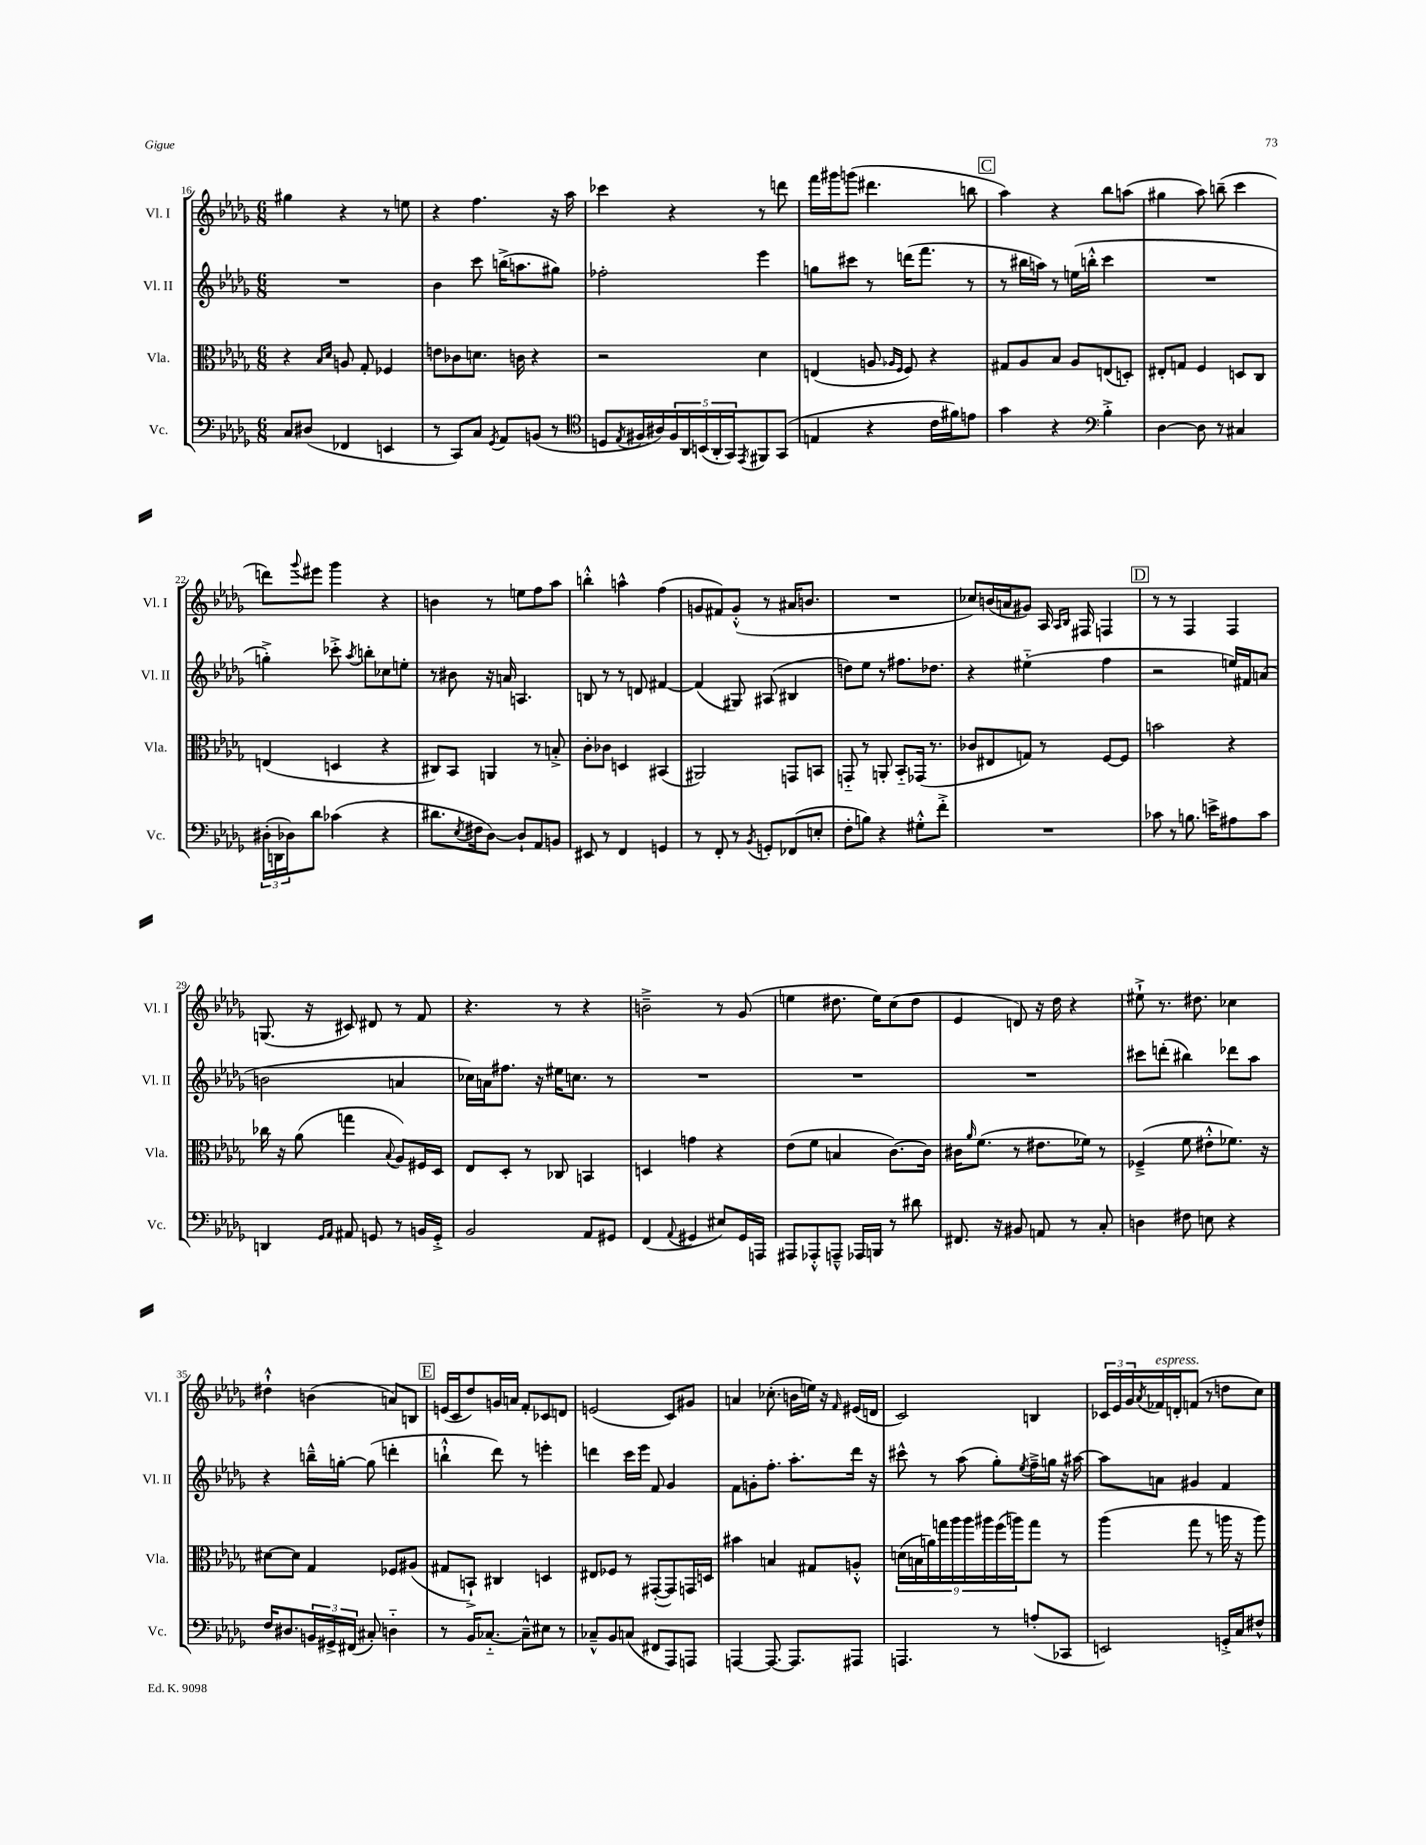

**kern	**kern	**kern	**kern
*part4	*part3	*part2	*part1
*staff4	*staff3	*staff2	*staff1
*I"Vc.	*I"Vla.	*I"Vl. II	*I"Vl. I
*I'Vc.	*I'Vla.	*I'Vl. II	*I'Vl. I
*clefF4	*clefC3	*clefG2	*clefG2
*k[b-e-a-d-g-]	*k[b-e-a-d-g-]	*k[b-e-a-d-g-]	*k[b-e-a-d-g-]
*M6/8	*M6/8	*M6/8	*M6/8
=16	=16	=16	=16
8C/L	4r	2.r	4gg#X\
(8D#X/J	.	.	.
.	16qqB-/LL	.	.
.	16qqd-/JJ	.	.
4FF-X/	8An/	.	4r
.	8G-'/	.	.
4EEn/	4F-X/	.	8r
.	.	.	8een\
=17	=17	=17	=17
8r	8en\L	4b-\	4r
8CC/L)	8c-X\	.	.
8C/J	8.dn\J	8ccc\	4.ff\
8qGG-/	.	.	.
8AA-/L	.	(16bbn^\KL	.
.	16cn\	8.aan\	.
(8BBn/J	4r	.	.
8r	.	8gg#X\J)	16r
.	.	.	16aa-\
=18	=18	=18	=18
*clefC4	*	*	*
8Dn/L	2r	2ff-X'\	4ccc-X\
8qE-/	.	.	.
16F#X/L	.	.	.
16A#X/)	.	.	.
20F#/	.	.	4r
20AA-/	.	.	.
(20BBn/	.	.	.
20AA-'/	.	.	.
20GG-/J)	.	.	.
8qEE-/	.	.	.
8FF#X/	4d-\	4eee-\	8r
(8GG-/J	.	.	8dddn\
=19	=19	=19	=19
4En/	(4En/	8ggn\L	16fff\LL
.	.	.	16ggg#X\J
.	.	8ccc#X\J	(8gggn\J
4r	8An/	8r	4.ddd#X\
.	16qqA-X/LL	.	.
.	16qqF/JJ	.	.
.	8F/)	(16dddn\KL	.
.	.	8.fff\J	.
16c\LL	4r	.	.
16f#X\J)	.	.	.
8en\J	.	8r	8bbn\
!!LO:REH:place=s1:t=C
=20	=20	=20	=20
4g-\	8G#X/L	8r	4aa-\)
.	8A-/	16bb#X\LL	.
.	.	16aan\JJ)	.
4r	8B-/J	8r	4r
.	8A-/L	(16een\LL	.
.	.	16bbn'^^\JJ	.
*clefF4	*	*	*
4B-'^\	(8En/	4ccc\	8bb-\L
.	8Dn'/J)	.	(8aan\J
=21	=21	=21	=21
[4D-\	8E#X'/L	2.r	4gg#X\
.	8Gn/J	.	.
8D-\]	4F/	.	8aa-\)
8r	.	.	(8bbn~\
4C#X/	8Dn/L	.	4ccc\
.	8C/J	.	.
!!LO:LB:g=z
=22	=22	=22	=22
(24D#X'\LL	(4En/	4ggn'^\)	8dddn\L)
24DDn\	.	.	.
24D-X\J)	.	.	.
.	.	.	8qqggg-/
8d-\J	.	.	8eee#X\J
(4c-X\	4Dn/	8ccc-X'^\	4ggg-\
.	.	8qaa-/	.
.	.	8bbn'\L	.
4r	4r	8cc-X\	4r
.	.	8een'\J	.
=23	=23	=23	=23
8.d#X\L	8C#X/L)	8r	4bn\
.	8BB-/J	8b#X\	.
8qE-/	.	.	.
16F#X\k	.	.	.
[8D-\J)	4AAn/	16r	8r
.	.	16an/	.
8D-`/L]	.	4.An/	8een\L
8AA-/	8r	.	8ff\
8BBn/J	8Bn'^/	.	8aa-\J
=24	=24	=24	=24
8EE#X/	8c'\L	8Bn/	4bbn'^^\
8r	8c-X\J	8r	.
4FF/	4Dn/	8r	4aan^^\
.	.	8dn/	.
4GGn/	(4BB#X/	[4f#X/	(4ff\
=25	=25	=25	=25
8r	2AA#X/)	(4f#/]	8gn/L
8FF'/	.	.	8f#X/)
8r	.	8G#X/)	(8g'^^/J
8qBB-/	.	.	.
8GGn'/L	.	(8A#X/	8r
(8FF-X/	8GGn/L	4B#X/	16a#X/KL
.	.	.	8.bn/J
8En'/J	8BBn/J	.	.
=26	=26	=26	=26
8F'\L	8GGn/	8ddn\L)	2.r
8Bn\J)	8r	8ee-\J	.
4r	8AAn'/	8r	.
.	8BB-/L	8.ff#X\L	.
8G#X'^^\L	(16GG-X/Jk	.	.
.	8.r	8.dd-X\J	.
8f'^\J	.	.	.
=27	=27	=27	=27
2.r	8c-X/L	4r	8cc-X/L)
.	8E#X/	.	(16bn/L
.	.	.	16an/J
.	8Gn/J)	(4ee#X\	8g#X/J)
.	8r	.	16A-/
.	.	.	16qqA-/LL
.	.	.	16qqB-/JJ
.	.	.	16F#X/
.	[8F/L	4ff\	4Fn/
.	8F/J]	.	.
!!LO:REH:place=s1:t=D
=28	=28	=28	=28
8c-X\	2bn\	2r	8r
8r	.	.	8r
8.Bn\	.	.	4F/
16en^\KL	.	.	.
8A#X\	4r	16een/LL)	4F/
.	.	16f#X/J	.
8c-\J	.	(8an/J	.
!!LO:LB:g=z
=29	=29	=29	=29
4DDn/	16cc-X\	2bn\	(8.Gn/
.	16r	.	.
.	(8a-\	.	.
.	.	.	16r
16qqGG-/LL	.	.	.
16qqAA-/JJ	.	.	.
8AA#X/	4ggn\	.	8c#X/)
8GGn/	.	.	8d#X/
.	8qqB-/	.	.
8r	8A-/L)	4an/	8r
16BBn/LL	16F#X/L	.	8f/
16GG'^/JJ	16D-/JJ	.	.
=30	=30	=30	=30
2BB-/	8E-/L	16cc-X\LL)	4.r
.	.	16an\J	.
.	8D-'/J	8.ff#X\J	.
.	8r	.	.
.	.	16r	.
.	8C-X/	16ee#X\KL	8r
.	.	8.ccn\J	.
8AA-/L	4BBn/	.	4r
8GG#X/J	.	8r	.
=31	=31	=31	=31
(4FF/	4Dn/	2.r	2bn~^\
8qqAA-/	.	.	.
4GG#X/	4gn\	.	.
8E#X/L)	4r	.	8r
16GG#/L	.	.	(8g-/
16AAAn/JJ	.	.	.
=32	=32	=32	=32
8AAA#X/L	(8e-\L	2.r	4een\
8AAA-X'^^/	8f\J	.	.
8AAAn~^^/J	4Bn/	.	8.dd#X\
16AAA-X/LL	.	.	.
16BBBn/JJ	.	.	16ee\KL)
8r	[8.c\L)	.	(8cc\
8d#X\	.	.	8dd#\J
.	16c\Jk]	.	.
=33	=33	=33	=33
8.FF#X/	16c#X\KL	2.r	4e-/
.	16qqa-/	.	.
.	(8.f\J	.	.
16r	.	.	.
8BB#X/	8r	.	8dn/)
8AAn/	8.e#X\L	.	16r
.	.	.	16dd-\
8r	.	.	4r
.	16f-X\Jk)	.	.
8C'/	8r	.	.
=34	=34	=34	=34
4Dn\	(4F-X~^/	8ccc#X\L	8ee#X`^\
.	.	(8dddn'\J	8.r
8F#X\	8f\	4bb#X\)	.
.	.	.	8.dd#X\
8En\	8e#X'^^\L	.	.
4r	8.f-X\J)	8ddd-X\L	4cc-X\
.	.	8aa-\J	.
.	16r	.	.
!!LO:LB:g=z
=35	=35	=35	=35
16F/KL	[8d#X\L	4r	4dd#X`^^\
8.D#X/	.	.	.
.	8d#\J]	.	.
24BBn/L	4G-/	16bbn~^^\LL	(4bn\
24GG#X^/	.	.	.
.	.	[16ggn'\JJ	.
(24FF#X/JJ	.	.	.
8C#X'/)	.	(8gg\]	.
4Dn\	8F-X/L	4dddn'\	8an/L)
.	(8A#X/J	.	8Bn/J
!!LO:REH:place=s1:t=E
=36	=36	=36	=36
8r	8G#X/L	4bbn`^^\	(16en/LL
.	.	.	16c/J
16BB-/KL	8BBn`^/J)	.	8dd-/)
[8.C-X/J	.	.	.
.	4C#X/	8ddd-\)	16gn/L
.	.	.	16an/JJ
8C-~^^\L]	.	8r	8f'/L
8E#X\J	4Dn/	4eeen'\	8c-X/
8r	.	.	8dn/J
=37	=37	=37	=37
8C-X~^^/L	8E#X/L	4dddn\	(2en/
8BB-/	8F-X/J	.	.
(8Cn/J	8r	16ccc\LL	.
.	.	16eee-\JJ	.
8FF#X/L	([8GG#X'/L	8f/	.
8AAA-/)	8GG#/])	4g-/	8c/L)
8AAAn/J	16GGn/L	.	8g#X/J
.	16Dn/JJ	.	.
=38	=38	=38	=38
[4AAAn/	4b#X\	8f\L	4an/
.	.	8gn'\	.
8.AAA/_	4Bn/	8.ff'\J	(8.cc-X'\
8.AAA/L]	.	8.aa-'\L	16bn\LL
.	8G#X/L	.	16een\JJ)
.	.	.	16r
.	.	.	16qqf/
8AAA#X/J	8An'^^/J	16ddd-\Jk	(16e#X/LL
.	.	16r	16dn/JJ
=39	=39	=39	=39
4.AAAn/	(18dn\LL	8ccc#X^^\	2c/)
.	18Bn\	.	.
.	18an\)	.	.
.	.	8r	.
.	18ggn\	.	.
.	18aa-\	.	.
.	.	(8aa-\	.
.	18aa-\	.	.
.	18aa#X\	.	.
8r	.	8gg-'\L)	.
.	(18ff\	.	.
.	18aan\J)	.	.
.	.	8qee-/	.
(8An'/L	8gg\J	16ff~^\L	4Bn/
.	.	16ggn\JJ	.
8CC-X/J	8r	16r	.
.	.	[16aa#X\	.
=40	=40	=40	=40
2EEn/)	(4aa-\	8aa#\L]	24c-X/LL
.	.	.	24e-/
.	.	.	24g-/
.	.	.	8qa-/
!	!	!	!LO:TX:a:i:t=espress.
.	.	8an\J	16f-X/
.	.	.	16dn'/J
.	8gg-\	4g#X/	(8fn/J
.	8r	.	8r
16GGn'^/LL	16aan\	4f/	8ddn\L
16C/J	16r	.	.
8F#X^^/J	8aa\)	.	8cc\J)
==	==	==	==
*-	*-	*-	*-
